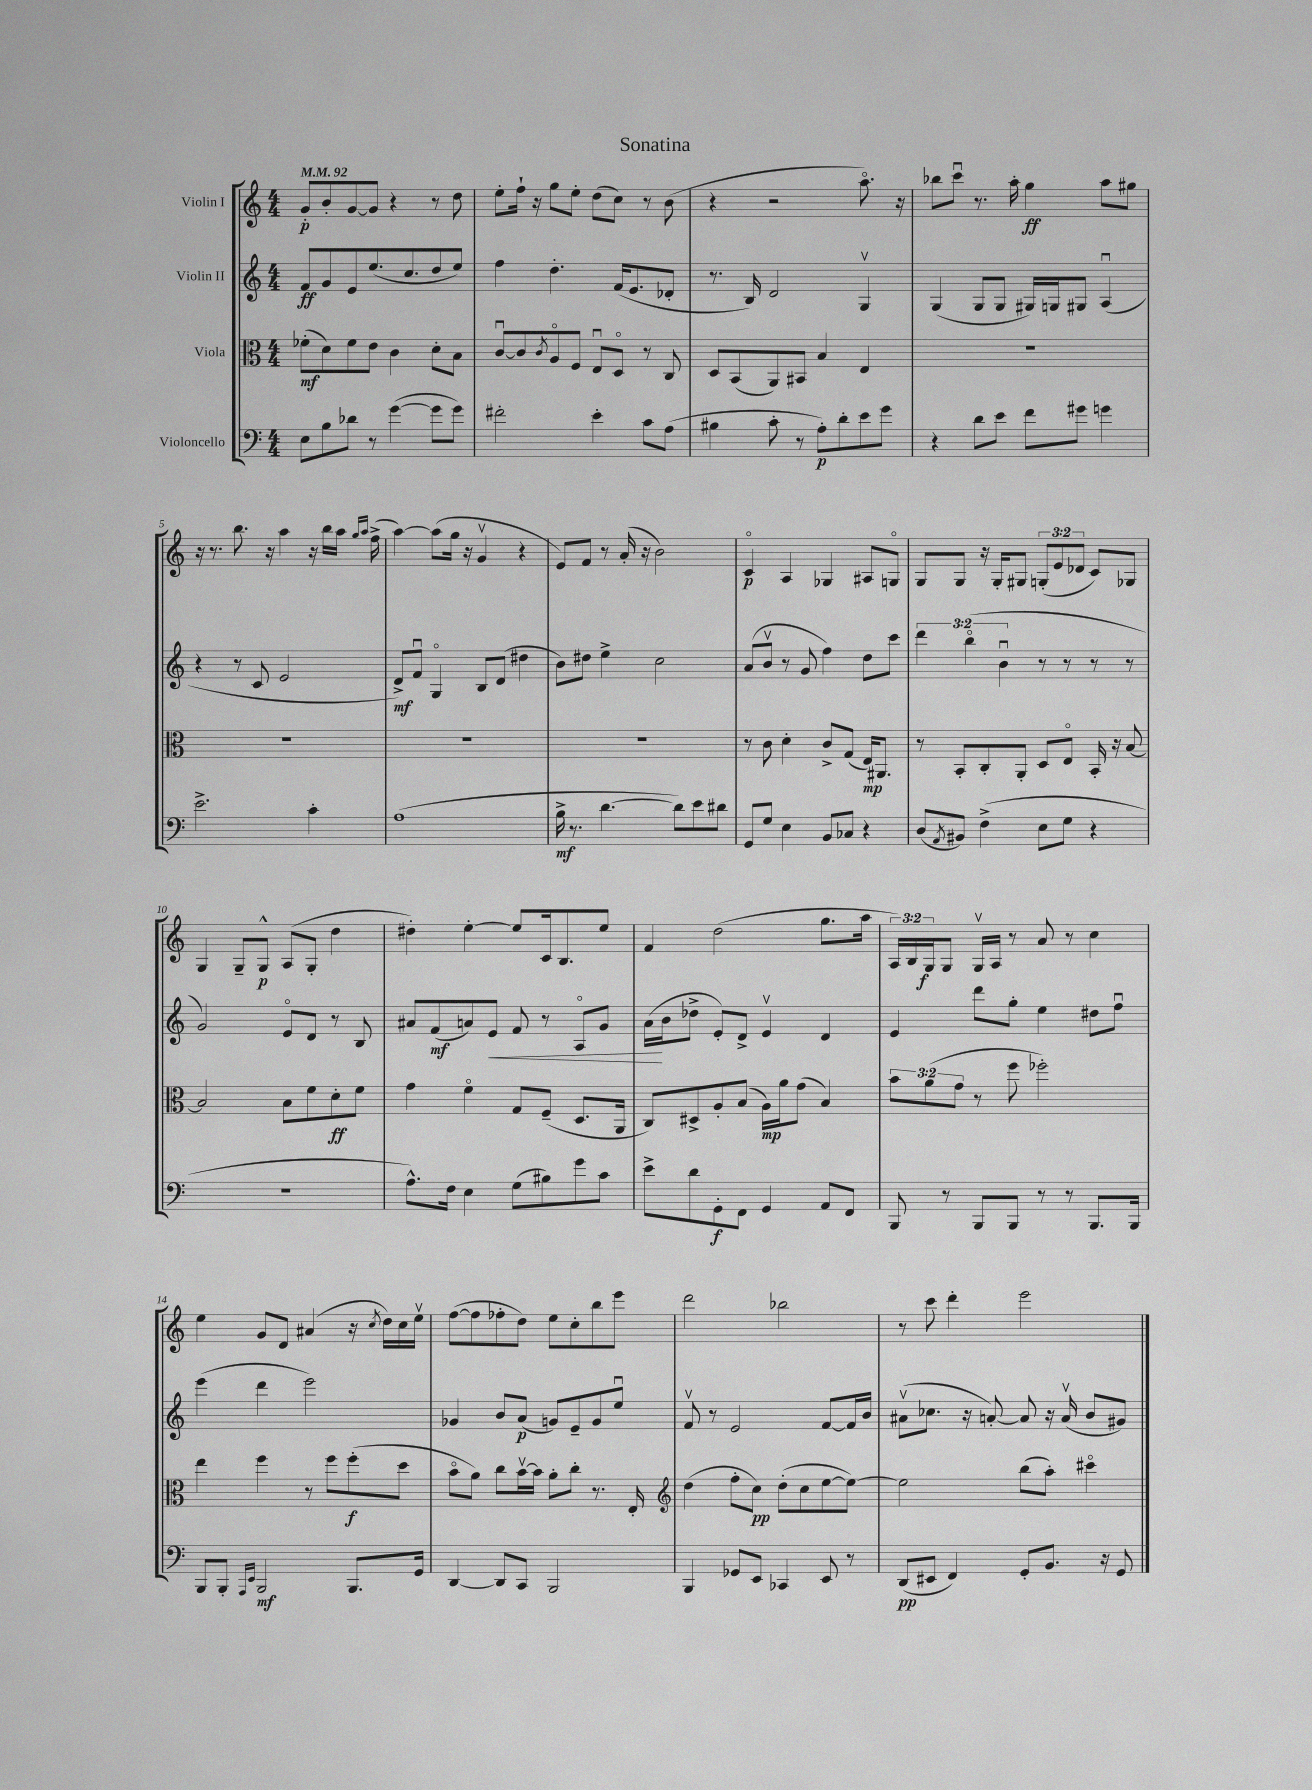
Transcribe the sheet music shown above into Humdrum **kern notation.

**kern	**kern	**kern	**kern
*staff4	*staff3	*staff2	*staff1
*clefF4	*clefC3	*clefG2	*clefG2
*k[]	*k[]	*k[]	*k[]
*M4/4	*M4/4	*M4/4	*M4/4
*MM92	*MM92	*MM92	*MM92
8E\L	(8f-'\L	8f/L	8g'/L
8B\	8d\)	8g/	8b'/
8d-\J	8f-\	8e/	[8g/
8r	8e\J	(8.ee/	8g/]J
([4g\	4c\	.	4r
.	.	8.cc/	.
8g\]L	8d'\L	8dd/	8r
8g\J)	8B\J	8ee/J)	8dd\
=	=	=	=
2f#'\	[8cu/L	4ff\	8ee'\L
.	8c/]	.	16ff`\Jk
.	.	.	16r
.	8qc/	.	.
.	8Ao/	4.dd'\	8gg\L
.	8F/J	.	8ee'\J
4e'\	8Eu/L	.	(8dd\L
.	8Do/J	(16f/LK	8cc\J)
.	.	8.e/	.
8c\L	8r	.	8r
(8A\J	8C/	8d-'/J	(8b\
=	=	=	=
4B#\	8D/L	8.r	4r
.	(8BB/	.	.
.	.	16B/)	.
8c'\	8AA/)	2d/	2r
8r	8BB#/J	.	.
8A'\L)	4B/	.	.
8d'\	.	.	.
8e\	4E/	4Gv/	8.aao\)
8g\J	.	.	.
.	.	.	16r
=	=	=	=
4r	1r	(4G/	8bb-\L
.	.	.	8cccu\J
8d\L	.	8G/L	8.r
8e\J	.	8G/J	.
.	.	.	16aa'\
8f\L	.	16G#/LL)	4gg\
.	.	16G/J	.
8g#\J	.	8G#/J	.
4g\	.	(4Au/	8aa\L
.	.	.	8gg#\J
=	=	=	=
2.e^\	1r	4r	16r
.	.	.	8.r
.	.	8r	8.bb\
.	.	8c/	.
.	.	.	16r
.	.	2e/	4aa\
4c'\	.	.	16r
.	.	.	16bb\LL
.	.	.	16aa\JJ
.	.	.	16qqgg/LL
.	.	.	16qqaa/JJ
.	.	.	(16ff^\
=	=	=	=
(1A	1r	8d^/L)	[4aa\)
.	.	8fu/J	.
.	.	4Go/	(8aa\]L
.	.	.	16gg\Jk
.	.	.	16r
.	.	8B/L	4gv/
.	.	(8d/J	.
.	.	4dd#\	4r
=	=	=	=
16B^\	1r	8b\L)	8e/L)
8.r	.	.	.
.	.	8dd#\J	8f/J
[4.d\	.	4ee^\	8r
.	.	.	(16a'/
.	.	.	16r
.	.	2cc\	2b\)
8d\]L)	.	.	.
8e\	.	.	.
8d#\J	.	.	.
=	=	=	=
8GG/L	8r	(8a/L	4co/
8G/J	8c\	8bv/J	.
4E\	4d'\	8r	4A/
.	.	8g/	.
8BB/L	8c^/L	4ff\)	4G-/
8C-/J	(8G/J	.	.
4r	16E/LK)	8dd\L	8A#/L
.	8.AA#/J	.	.
.	.	8ccc\J	8Go/J
=	=	=	=
(8D/L	8r	6ddd\	8G/L
8qAA/	.	.	.
8BB#/J)	8BB'/L	.	8G/J
.	.	(6bbo\	.
(4F^\	8C'/	.	16r
.	.	.	16G'/LK
.	.	6bu\	.
.	8AA'/J	.	8G#/J
8E\L	8D/L	8r	(12G'/L
.	.	.	12e/
8G\J	8Eo/J	8r	.
.	.	.	12d-/J
4r	16BB'/	8r	8c/L)
.	16r	.	.
.	[8B/	8r	8G-/J
=	=	=	=
1r	2B/]	2g/)	4G/
.	.	.	8G~/L
.	.	.	8G^^/J
.	8B\L	8eo/L	(8A/L
.	8f\	8d/J	8G'/J
.	8d'\	8r	4dd\
.	8f\J	8B/	.
=	=	=	=
8.A^^\L)	4g\	8a#/L	4dd#'\)
.	.	(8f/	.
16F\Jk	.	.	.
4E\	4fo\	8a/)	[4ee'\
.	.	8e/J	.
(8G\L	8G/L	8f/	8ee/]L
8B#\)	(8F~/J	8r	16c/k
.	.	.	8.B/
8g\	8.D/L	8Ao/L	.
8c\J	.	8g/J	8ee/J
.	16AA/Jk	.	.
=	=	=	=
8e^\L	8C/L)	(16a\LL	4f/
.	.	16b\J	.
8d\	8D#^/	8dd-^\J	.
8GG'\	8A'/	8e'/L)	(2dd\
8FF\J	(8B/J	8d^/J	.
4GG/	16A\LL)	4ev/	.
.	16a\J	.	.
.	(8g\J	.	.
8AA/L	4B/)	4d/	8.gg\L
8FF/J	.	.	.
.	.	.	16aa\Jk
=	=	=	=
8BBB/	12b\L	4e/	24A/LL)
.	.	.	24B/
.	(12a\	.	24G/J
8r	.	.	8G/J
.	12g\J	.	.
8BBB/L	8r	8ddd\L	16Gv/LL
.	.	.	16A/JJ
8BBB/J	8ff\	8gg'\J	8r
8r	2ff-'\)	4ee\	8a/
8r	.	.	8r
8.BBB/L	.	8dd#\L	4cc\
.	.	8ffu\J	.
16BBB/Jk	.	.	.
=	=	=	=
8BBB/L	4ee\	(4eee\	4ee\
8BBB'/J	.	.	.
16qqAAA/LL	.	.	.
16qqEE/JJ	.	.	.
2BBB/	4ff\	4ddd\	8g/L
.	.	.	8d/J
.	8r	2eee\)	(4a#/
.	8ff\L	.	.
8.BBB/L	(8ff'\	.	16r
.	.	.	8qcc/
.	.	.	16dd\LL)
.	8dd\J	.	16cc\
16GG/Jk	.	.	16eev\JJ
=	=	=	=
[4DD/	8bo\L	4g-/	([8ff\L
.	8a\J)	.	8ff\]
8DD/]L	8cc\L	8b/L	8ff-'\
8CC/J	[16bv\L	(8a/J	8dd\J)
.	16b\]JJ	.	.
2BBB/	8a'\L	8g/L)	8ee\L
.	8cc'\J	8e~/	8cc'\
.	8.r	8g/	8bb\
.	.	8eeu/J	8eee\J
.	16E'/	.	.
=	=	=	=
*	*clefG2	*	*
4BBB/	(4dd\	8fv/	2ddd\
.	.	8r	.
8GG-/L	8ff'\L	2e/	.
8EE/J	8cc\J)	.	.
4CC-/	(8dd'\L	.	2bb-\
.	8cc\	.	.
8EE/	[8ee\	[8f/L	.
8r	8ee\_J)	16f/]L	.
.	.	16b/JJ	.
=	=	=	=
(8DD/L	2ee\]	(8a#v\L	8r
8EE#/J	.	8.cc-\J	8ccc\
4FF/)	.	.	4ddd'\
.	.	16r	.
.	.	[8a'/)	.
8GG'/L	(8bb\L	8a/]	2eee\
8.BB/J	8aa'\J)	16r	.
.	.	(16av/	.
.	4ccc#o\	8b/L	.
16r	.	.	.
8GG/	.	8g#/J)	.
==	==	==	==
*-	*-	*-	*-
